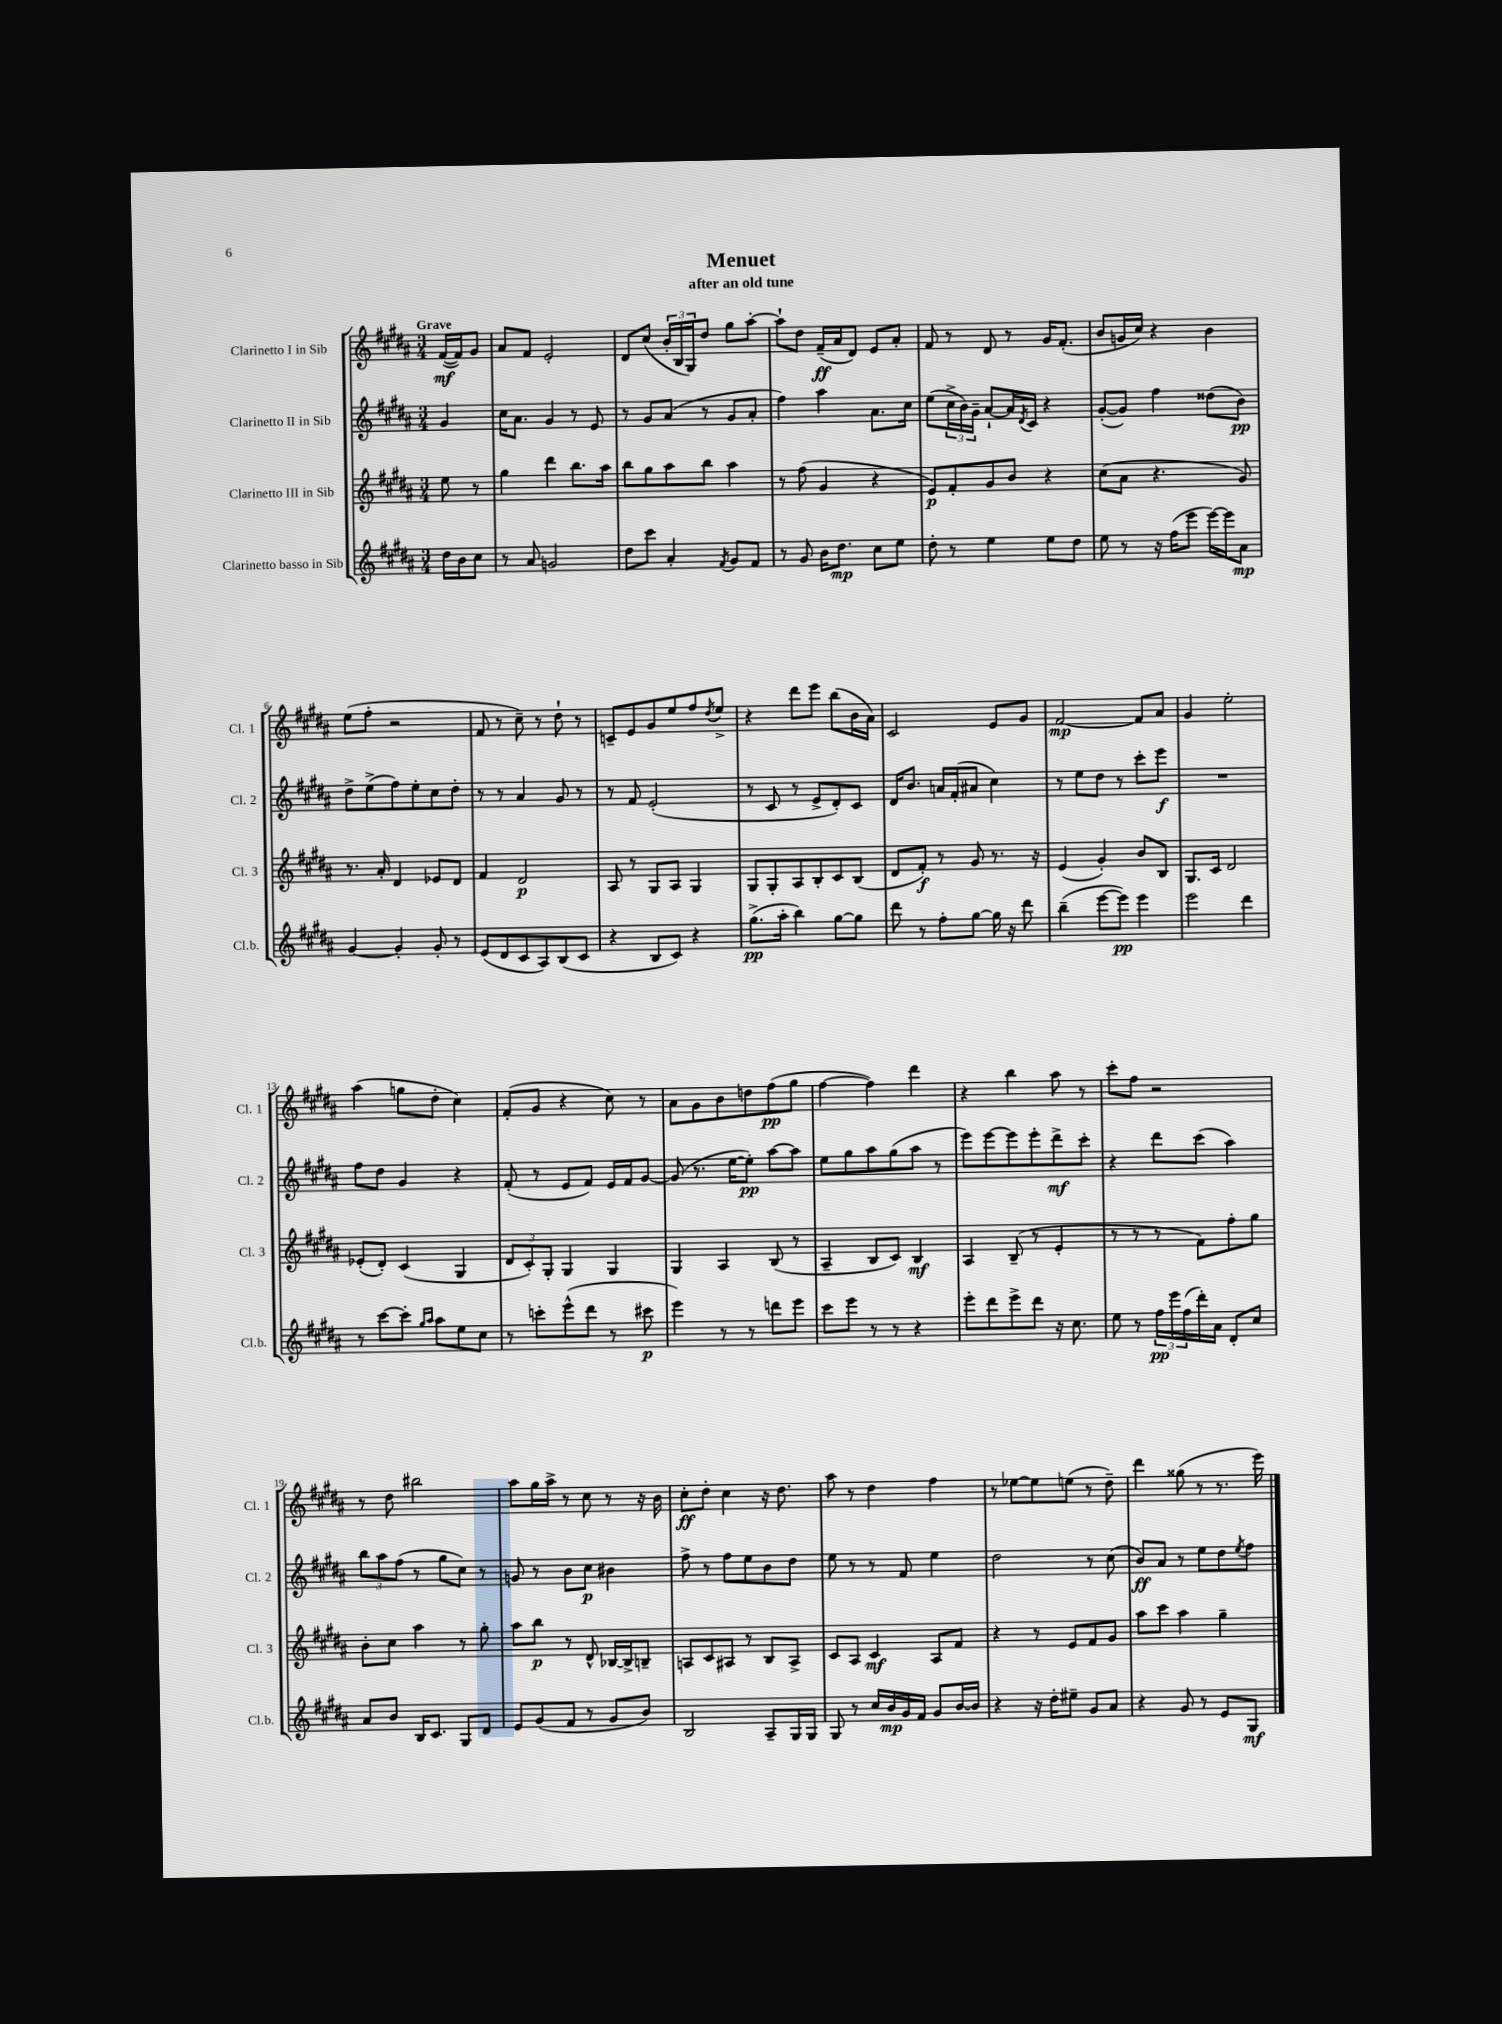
\header { title = "Menuet" subtitle = "after an old tune" }
<<
\new StaffGroup <<
\new Staff = "s0" \with { instrumentName = "Clarinetto I in Sib" shortInstrumentName = "Cl. 1" } {
    \clef treble \key b \major \numericTimeSignature \time 3/4 \partial 4 \tempo "Grave"
    fis'16~\mf( fis'16) gis'8 |
    ais'8 fis'8 e'2-. |
    dis'8 cis''8( \tuplet 3/2 { b'16-. b16 gis16) } dis''8 gis''8 ais''8~-. |
    ais''8-! dis''8 fis'16--\ff( ais'16 dis'8) e'8 ais'8-. |
    fis'8 r8 dis'8 r8 gis'16 fis'8.-.( |
    b'8 g'16 cis''16) r4 b'4 |
    e''8( fis''8-. r2 |
    fis'8 r8 cis''8--) r8 dis''8-! r8 |
    c'8-- e'8 gis'8 e''8 fis''8 \acciaccatura { dis''8 } e''8-> |
    r4 dis'''8 e'''8 b''8( b'16 ais'16) |
    cis'2 e'8 gis'8 |
    fis'2~\mp fis'8 ais'8 |
    gis'4 e''2-. |
    ais''4( g''8 dis''8-. cis''4) |
    fis'8-.( gis'8 r4 cis''8) r8 |
    ais'8 gis'8 b'8 d''8 fis''8\pp( gis''8 |
    fis''4~ fis''4) dis'''4 |
    r4 b''4 ais''8 r8 |
    cis'''8-. fis''8 r2 |
    r8 dis''8 bis''2 |
    ais''8 gis''16 ais''16-> r8 cis''8 r8 r16 b'16 |
    cis''8-.\ff dis''8-. cis''4 r16 dis''8. |
    ais''8 r8 dis''4 fis''4 |
    r8 ees''8~ ees''8 e''8( r8 dis''8--) |
    dis'''4 gisis''8( r8 r8. e'''16) \bar "|." |
}
\new Staff = "s1" \with { instrumentName = "Clarinetto II in Sib" shortInstrumentName = "Cl. 2" } {
    \clef treble \key b \major \numericTimeSignature \time 3/4 \partial 4
    gis'4 |
    cis''16 ais'8. gis'4 r8 e'8 |
    r8 gis'8 ais'8( r8 gis'8 ais'8-. |
    fis''4) ais''4 ais'8. cis''16 |
    e''8( \tuplet 3/2 { cis''16-> b'16) gis'16-- } ais'8~-! ais'16 \acciaccatura { dis'8 } cis'16 r4 |
    gis'8~-.( gis'8) fis''4 disis''8( b'8\pp) |
    dis''8-> e''8->( fis''8) e''8-. cis''8 dis''8-. |
    r8 r8 ais'4 gis'8 r8 |
    r8 fis'8 e'2-.( |
    r8 cis'8 r8 e'8-> dis'8-.) cis'8 |
    dis'16 b'8. a'16 fis'16-.( ais'8 cis''4) |
    r8 e''8 dis''8 r8 cis'''8-. e'''8\f |
    R2. |
    fis''8 dis''8 gis'4 r4 |
    fis'8-.( r8 e'8 fis'8) e'16 fis'16 gis'8~ |
    gis'8( r8. e''16~ e''8-.\pp) ais''8~ ais''8 |
    e''8 gis''8 ais''8 gis''8( ais''8 r8 |
    e'''8) e'''8~ e'''8 e'''8-. dis'''8->\mf cis'''8-. |
    r4 dis'''8 cis'''8( ais''4) |
    \tuplet 3/2 { b''8 ais''8 fis''8( } r8 gis''8 cis''8) r8 |
    g'8 r8 b'8 cis''8\p bis'4 |
    fis''8-> r8 fis''8 e''8 b'8 dis''8 |
    e''8 r8 r8 fis'8 e''4 |
    dis''2 r8 cis''8( |
    b'8\ff) ais'8 r8 e''8 dis''8 \acciaccatura { e''8 } fis''8 \bar "|." |
}
\new Staff = "s2" \with { instrumentName = "Clarinetto III in Sib" shortInstrumentName = "Cl. 3" } {
    \clef treble \key b \major \numericTimeSignature \time 3/4 \partial 4
    e''8 r8 |
    gis''4 dis'''4 b''8. ais''16 |
    b''8 gis''8 ais''8 b''8 ais''4 |
    r8 fis''8( gis'4 r4 |
    e'8\p) fis'8-. gis'8 b'8 r4 |
    cis''8( ais'8 r4. gis'8) |
    r8. ais'16-. dis'4 ees'8 dis'8 |
    fis'4 dis'2\p |
    ais8 r8 gis8 ais8 gis4 |
    gis8 gis8-. ais8 b8-. cis'8 b8( |
    dis'8 fis'8-.\f) r8 gis'8 r8. r16 |
    e'4( gis'4-.) b'8 b8 |
    gis8. cis'16 dis'2 |
    ees'8-.( dis'8-.) cis'4( gis4 |
    \tuplet 3/2 { dis'8 cis'8-.) gis8-. } gis4 gis4 |
    gis4 ais4 b8( r8 |
    ais4-- b8 cis'8) b4\mf |
    ais4 b8--( r8 e'4-. |
    r8 r8 r8 fis'8) fis''8-. gis''8 |
    b'8-. cis''8 ais''4 r8 gis''8-. |
    ais''8 b''8\p r8 dis'8-^ bes16~ bes16-> b8-- |
    a8 cis'8 ais8 r8 b8 ais8-> |
    cis'8 ais8 cis'4\mf ais8 fis'8 |
    r4 r8 e'8 fis'8 gis'8 |
    ais''8 cis'''8 ais''4 gis''4-- \bar "|." |
}
\new Staff = "s3" \with { instrumentName = "Clarinetto basso in Sib" shortInstrumentName = "Cl.b." } {
    \clef treble \key b \major \numericTimeSignature \time 3/4 \partial 4
    dis''16 b'16 cis''8 |
    r8 ais'8 g'2 |
    dis''8 cis'''8 ais'4-. \acciaccatura { fis'8 } gis'8 fis'8 |
    r8 gis'8 b'16 dis''8.\mp cis''8 e''8 |
    dis''8-. r8 e''4 e''8 dis''8 |
    e''8 r8 r16 fis''16( e'''8 e'''16~) e'''16 ais'8\mp |
    gis'4~ gis'4-. gis'8-. r8 |
    e'8( dis'8 cis'8 ais8) b8( cis'8 |
    r4 b8 cis'8) r4 |
    gis''8.->\pp( ais''16-. b''4) gis''8~ gis''8 |
    dis'''8 r8 fis''8-. gis''8~ gis''16 r16 dis'''8 |
    b''4--( e'''8~ e'''8\pp) e'''4 |
    e'''2 dis'''4 |
    r8 cis'''8~ cis'''8-. \grace { gis''16 ais''16 } ais''8 e''8 cis''8 |
    r8 c'''8-. e'''8-^( dis'''8 r8 cis'''8\p |
    e'''4) r8 r8 d'''8 e'''8 |
    cis'''8 e'''8 r8 r8 r4 |
    e'''8-. dis'''8 e'''8-> dis'''8 r16 cis''8. |
    e''8 r8 \tuplet 3/2 { fis''16\pp e'''16 fis''16( } dis'''16-.) ais'16 dis'8-. cis''8 |
    ais'8 b'8 b16 cis'8. gis8 dis'8 |
    e'8 gis'8( fis'8 r8 gis'8 b'8) |
    b2 ais8-- gis16 gis16 |
    gis8 r8 cis''16 b'16\mp gis'16 fis'16 gis'8 b'16~ b'16 |
    r4 r16 dis''16-. eis''8-- gis'8 ais'8 |
    r4 gis'8 r8 e'8 gis8\mf \bar "|." |
}
>>
>>
